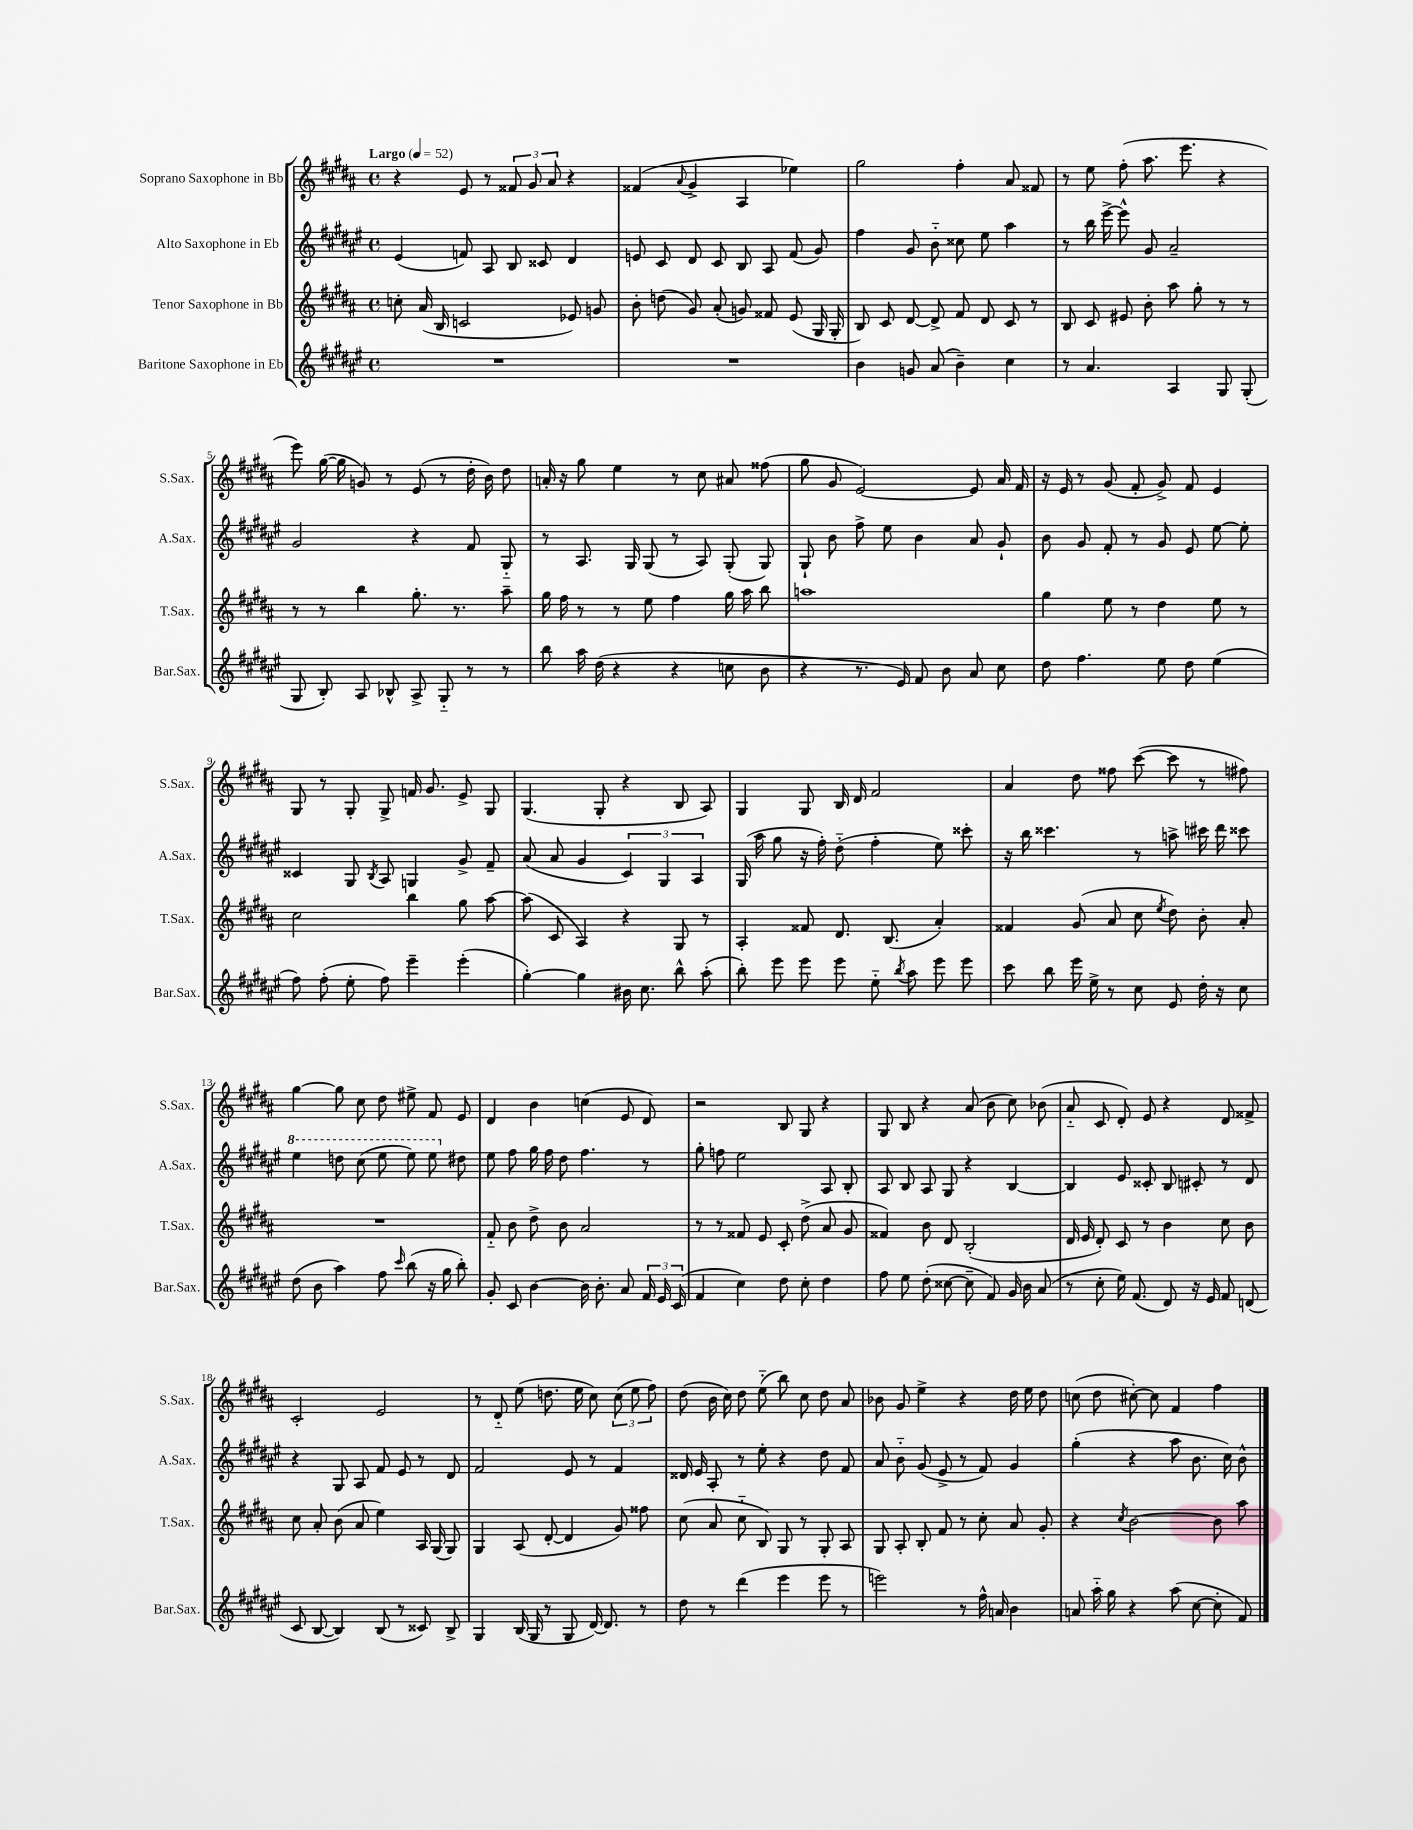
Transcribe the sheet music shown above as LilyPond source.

<<
\new StaffGroup <<
\new Staff = "s0" \with { instrumentName = "Soprano Saxophone in Bb" shortInstrumentName = "S.Sax." } {
    \clef treble \key b \major \defaultTimeSignature \time 4/4 \tempo "Largo" 4 = 52
    \autoBeamOff r4 e'8 r8 \tuplet 3/2 { fisis'8 gis'8 ais'8 } r4 |
    fisis'4( \appoggiatura { ais'8 } gis'4-> ais4 ees''4) |
    gis''2 fis''4-. ais'8 fisis'8 |
    r8 e''8 fis''8-.( ais''8. e'''8. r4 |
    e'''8) gis''16~( gis''16 g'8) r8 e'8( r8 dis''16-. b'16) dis''8 |
    a'16-. r16 gis''8 e''4 r8 cis''8 ais'8 fisis''8( |
    gis''8 gis'8 e'2~) e'8 ais'16 fis'16 |
    r16 e'16 r8 gis'8( fis'8-. gis'8->) fis'8 e'4 |
    gis8 r8 gis8-. gis8-> f'16 gis'8. e'8-> gis8 |
    gis4.( gis8-. r4 b8 ais8) |
    gis4 gis8 b16 dis'16 fis'2 |
    ais'4 dis''8 fisis''8 cis'''8~( cis'''8 r8 fis''8) |
    gis''4~ gis''8 cis''8 dis''8 eis''8-> fis'8 e'8 |
    dis'4 b'4 c''4( e'8 dis'8) |
    r2 b8 gis8 r4 |
    gis8 b8 r4 ais'8( b'8 cis''8) bes'8( |
    ais'8-_ cis'8 dis'8-.) e'8 r4 dis'8 fisis'8-> |
    cis'2-. e'2 |
    r8 dis'8-_ e''8( d''8. e''16 cis''8) \tuplet 3/2 { cis''8( e''8 fis''8) } |
    dis''8( b'16 cis''16) dis''8 e''8-_( b''8) cis''8 dis''8 ais'8 |
    bes'8 gis'8 e''4-> r4 dis''16 e''16 dis''8 |
    c''8( dis''8 cis''8~-.) cis''8 fis'4 fis''4 \bar "|." |
}
\new Staff = "s1" \with { instrumentName = "Alto Saxophone in Eb" shortInstrumentName = "A.Sax." } {
    \clef treble \key fis \major \defaultTimeSignature \time 4/4
    \autoBeamOff eis'4( f'8) ais8 b8 cisis'8 dis'4 |
    e'8 cis'8 dis'8 cis'8 b8 ais8 fis'8( gis'8) |
    fis''4 gis'8 b'8-_ cisis''8 eis''8 ais''4 |
    r8 b''16 eis'''16~-> eis'''8-^ gis'8 ais'2-- |
    gis'2 r4 fis'8 gis8-_ |
    r8 ais8. gis16 gis8( r8 ais8) gis8-.( gis8) |
    gis8-! b'8 fis''8-> eis''8 b'4 ais'8 gis'8-! |
    b'8 gis'8 fis'8-. r8 gis'8 eis'8 eis''8~ eis''8-. |
    cisis'4 gis8 \acciaccatura { b8 } ais8 g4 gis'8-> fis'8-- |
    ais'8( ais'8 gis'4 \tuplet 3/2 { cis'4) gis4 ais4 } |
    gis16( ais''16 gis''8 r16 fis''16-.) dis''8-_( fis''4-. eis''8) cisis'''8-. |
    r16 b''16 cisis'''4. r8 a''8-> cis'''16 dis'''16 cisis'''8 |
    \ottava #1 eis'''4 d'''8 cis'''8( eis'''8 eis'''8) eis'''8 \ottava #0 dis''!8 |
    eis''8 fis''8 gis''16 fis''16 dis''8 fis''4. r8 |
    gis''8-. f''8 eis''2 ais8 b8-. |
    ais8 b8 ais8 gis8 r4 b4~ |
    b4 eis'8 cisis'8-. b8 cis'8-. r8 dis'8 |
    r4 gis8 ais8 fis'8 eis'8 r8 dis'8 |
    fis'2 eis'8 r8 fis'4 |
    disis'16 eis'16 ais8-. r8 eis''8-. r4 dis''8 fis'8 |
    ais'8 b'8-_ gis'8( eis'8-> r8 fis'8) gis'4 |
    gis''4-.( r4 ais''8 b'8. cis''16) b'8-^ \bar "|." |
}
\new Staff = "s2" \with { instrumentName = "Tenor Saxophone in Bb" shortInstrumentName = "T.Sax." } {
    \clef treble \key b \major \defaultTimeSignature \time 4/4
    \autoBeamOff c''8-. ais'16( b16 c'2 ees'8) g'8 |
    b'8-. d''8( gis'8) ais'8-.( g'8) fisis'8 e'8( gis16 gis16-. |
    b8) cis'8 dis'8~ dis'8-> fis'8 dis'8 cis'8 r8 |
    b8 cis'8 eis'8 b'8-. ais''8 gis''8-. r8 r8 |
    r8 r8 b''4 gis''8.-. r8. ais''8-- |
    gis''16 fis''16 r8 r8 e''8 fis''4 gis''16 ais''16 b''8 |
    a''1 |
    gis''4 e''8 r8 dis''4 e''8 r8 |
    cis''2 b''4 gis''8 ais''8~ |
    ais''8( cis'8 ais4) r4 gis8 r8 |
    ais4-. fisis'8 dis'8. b8.( ais'4-.) |
    fisis'4 gis'8( ais'8 cis''8 \acciaccatura { e''8 } dis''8) b'8-. ais'8-. |
    R1 |
    fis'8-_ b'8 dis''8-> b'8 ais'2 |
    r8 r8 fisis'8 e'8 cis'8-. dis''8->( ais'8 gis'8 |
    fisis'4) b'8 dis'8 b2-.( |
    dis'16 e'16 dis'8-.) cis'8 r8 b'4 cis''8 b'8 |
    cis''8 ais'8-. b'8( ais'8 e''4) ais16 gis16( gis8) |
    gis4 ais8( dis'8~-. dis'4 gis'8) fisis''8 |
    cis''8( ais'8 cis''8-_ b8) gis8 r8 gis8-. ais8 |
    gis8 ais8-. b8-. fis'8 r8 cis''8-. ais'8 gis'8-. |
    r4 \acciaccatura { cis''8 } b'2~ b'8 ais''8 \bar "|." |
}
\new Staff = "s3" \with { instrumentName = "Baritone Saxophone in Eb" shortInstrumentName = "Bar.Sax." } {
    \clef treble \key fis \major \defaultTimeSignature \time 4/4
    \autoBeamOff R1 |
    R1 |
    b'4 g'8 ais'8( b'4--) cis''4 |
    r8 ais'4. ais4 gis8 gis8-.( |
    gis8 b8-.) ais8 bes8-^ ais8-> gis8-_ r8 r8 |
    b''8 ais''16 dis''16( r4 r4 c''8 b'8 |
    r4 r8. eis'16) fis'8 b'8 ais'8 cis''8 |
    dis''8 fis''4. eis''8 dis''8 eis''4( |
    fis''8) fis''8-.( eis''8-. fis''8) eis'''4-- eis'''4-.( |
    gis''4~-.) gis''4 bis'16 cis''8. b''8-^ ais''8-.( |
    b''8-.) eis'''8 eis'''8 eis'''8 eis''8-_ \acciaccatura { b''8 } ais''8 eis'''8 eis'''8 |
    cis'''8 b''8 eis'''16 eis''16-> r8 cis''8 eis'8 dis''16-. r16 cis''8 |
    dis''8( b'8 ais''4) fis''8 \grace { cis'''16 } b''8( r16 gis''16 b''8-.) |
    gis'8-. cis'8 b'4~ b'16 b'8.-. ais'8 \tuplet 3/2 { fis'16 eis'16 cis'16( } |
    fis'4 cis''4) dis''8 cis''8-. dis''4 |
    fis''8 eis''8 dis''8-.( cisis''8~ cisis''8-- fis'8) gis'16 b'16 ais'8( |
    r8 cis''8-. eis''16) fis'8.( dis'8) r16 eis'16 fis'8 d'8( |
    cis'8 b8~ b4) b8( r8 cisis'8) b8-> |
    gis4 b16( gis16 r8 gis8 dis'16~) dis'8. r8 |
    dis''8 r8 dis'''4( eis'''4 eis'''8 r8 |
    e'''2) r8 fis''16-^ a'16 b'4 |
    a'8 ais''16-_ gis''16 r4 ais''8( cis''8~ cis''8-. fis'8) \bar "|." |
}
>>
>>
